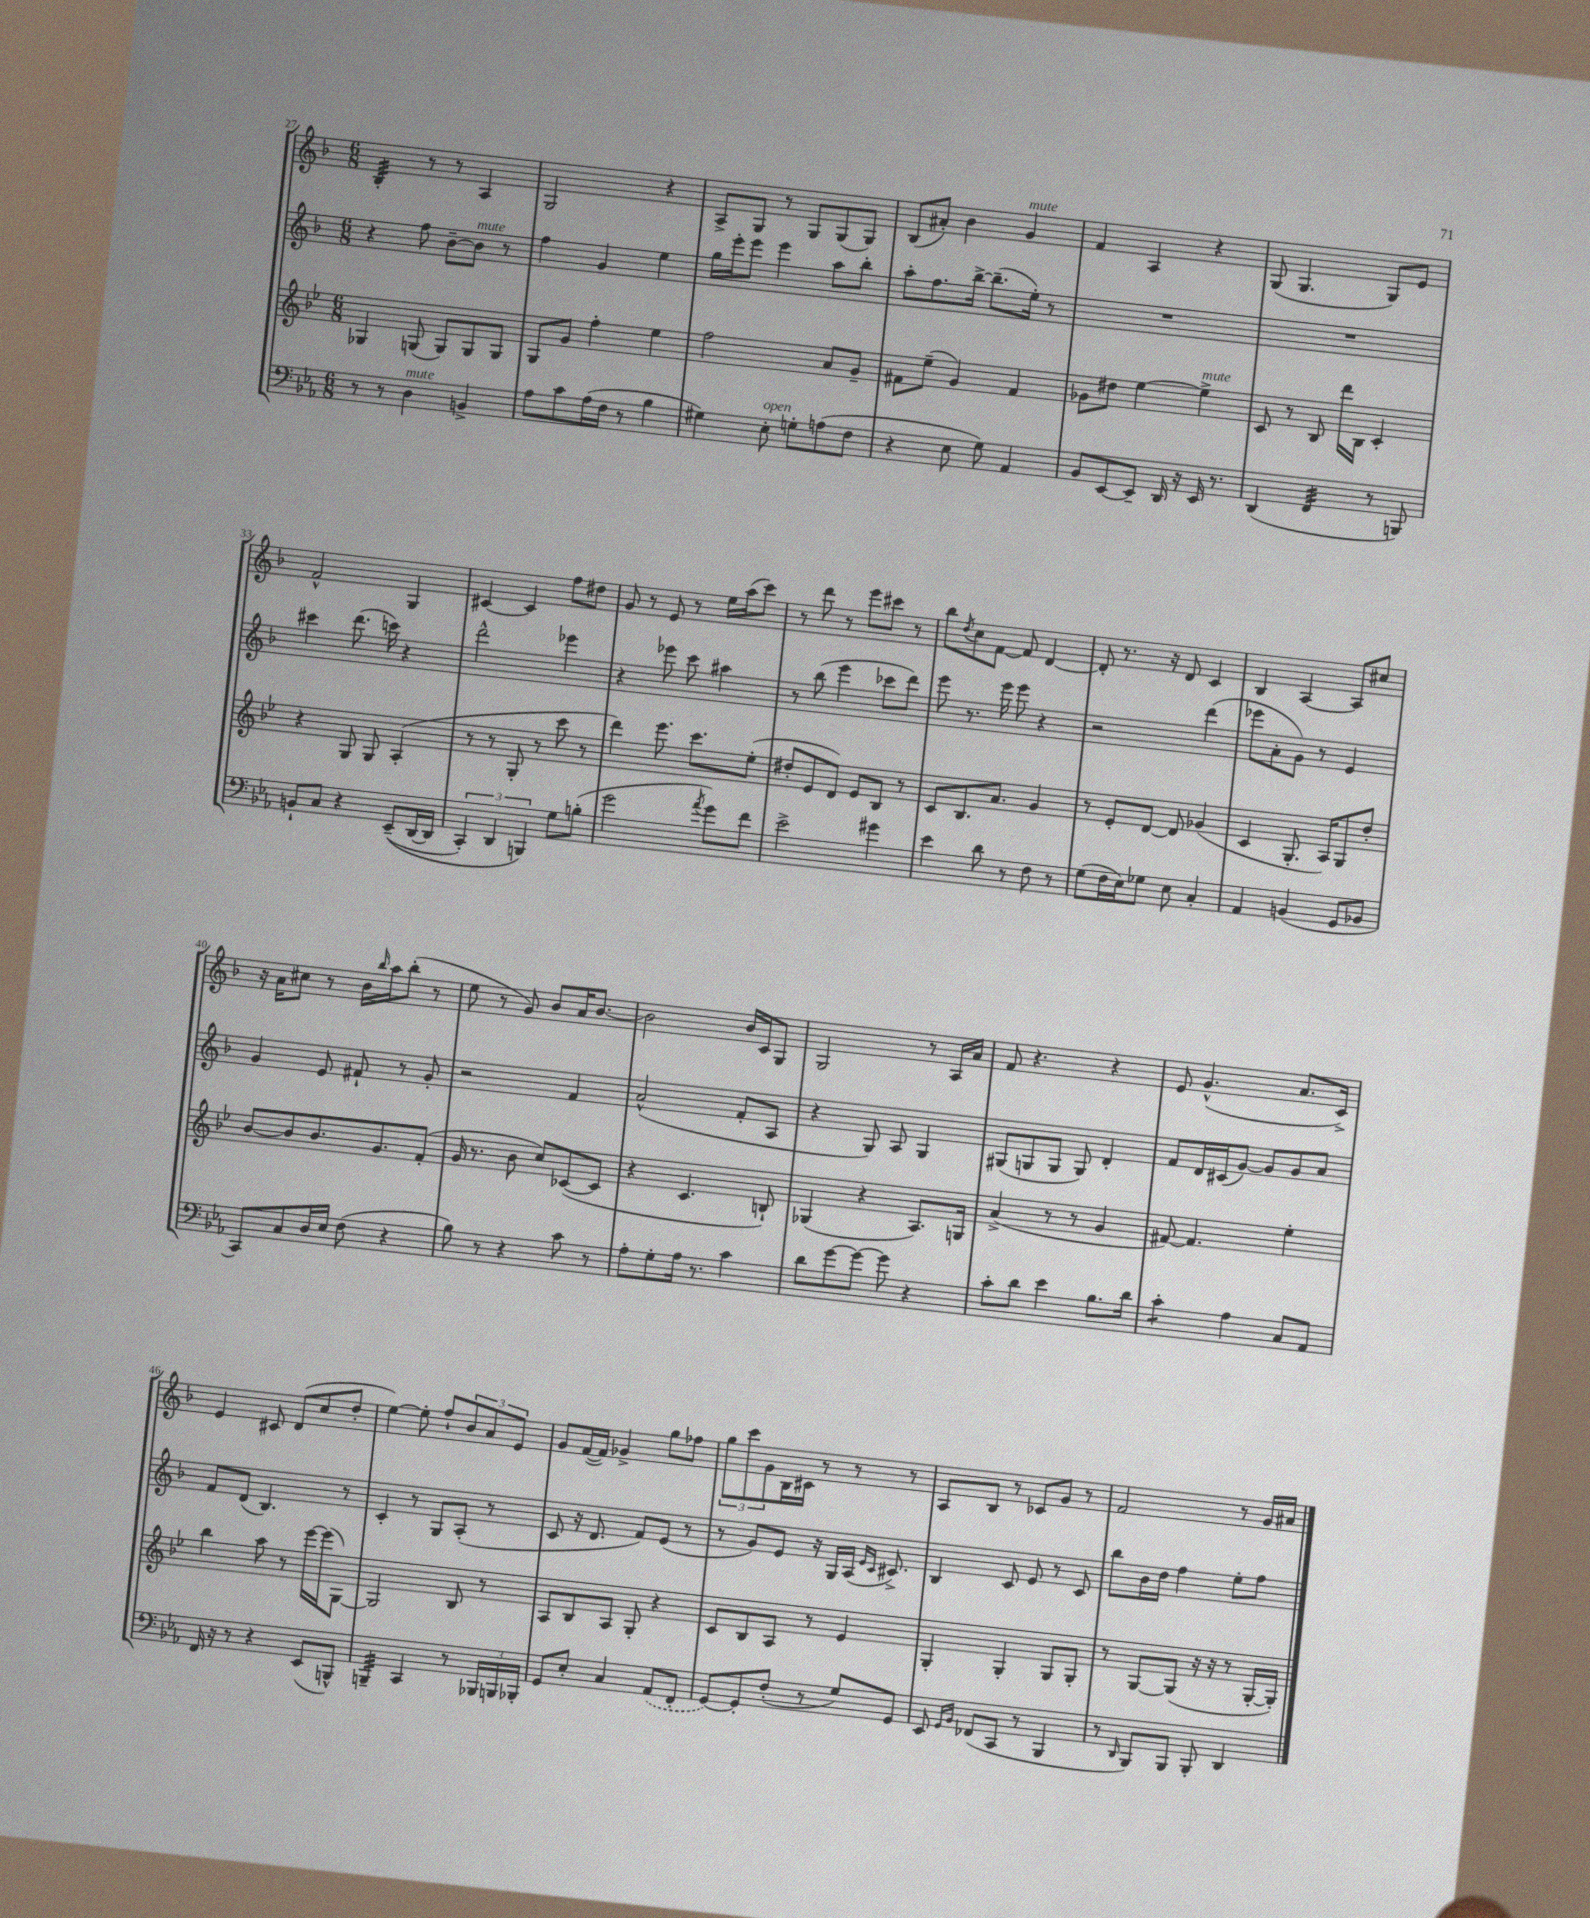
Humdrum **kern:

**kern	**kern	**kern	**kern
*staff4	*staff3	*staff2	*staff1
*clefF4	*clefG2	*clefG2	*clefG2
*k[b-e-a-]	*k[b-e-]	*k[b-]	*k[b-]
*M6/8	*M6/8	*M6/8	*M6/8
8r	4G-/	4r	4B-'/
8r	.	.	.
4D\	(8G/	8ff\	8r
.	8G/L)	[8b-~\L	8r
4BB^/	8G/	8b-\]J	4A/
.	8G/J	8r	.
=	=	=	=
8A-\L	8G/L	4ff\	2G/
8c\	8g/J	.	.
(16A-\L	4ff'\	4g/	.
16F\JJ	.	.	.
8r	.	.	.
4B-\	4ee-\	4ee\	4r
=	=	=	=
4G#\)	2ff\	16gg\LL	8A^/L
.	.	16eee'\J	.
.	.	8eee\J	8G/J
8E-'\	.	4eee\	8r
8G'\L	.	.	8G/L
(8A\	8a/L	8aa\L	(8G/
8F\J	8g~/J	8bb-'\J	8G/J)
=	=	=	=
4r	8f#\L	8aa'\L	(8B-/L
.	(8ee-~\J	8.ff\	8a#'/J)
8E-\	4g/)	.	4b-\
.	.	[16bb-^\Jk	.
8G\)	.	(8.bb-~\]L	.
4AA-/	4f#/	.	4g/
.	.	16ee'\Jk)	.
.	.	8r	.
=	=	=	=
8BB-/L	8g-\L	2.r	4f/
[8EE-/	8dd#\J	.	.
8EE-~/]J	[4ee-\	.	4A/
16DD/	.	.	.
16r	.	.	.
16EE-/	4ee-^\]	.	4r
8.r	.	.	.
=	=	=	=
(4DD/	8c/	2.r	(8G/
.	8r	.	4.G/
4FF/	8B-/	.	.
.	16ddd\LL	.	.
.	16B-\JJ	.	.
8r	4c'/	.	8G/L)
8BBB/)	.	.	8e/J
=	=	=	=
8BB`/L	4r	4ccc#\	2f^^/
8C/J	.	.	.
4r	8G/	(8.ddd\	.
.	8G/	.	.
.	.	16ccc\)	.
&((8EE-~/L	(4A'/	4r	4G/
[16DD/L	.	.	.
16DD/]JJ	.	.	.
=	=	=	=
6CC'/)	8r	2ddd^^\	[4c#/
.	8r	.	.
6DD/	.	.	.
.	8G'/	.	4c#/]
6BBB/&)	.	.	.
.	8r	.	.
8G\L	8ccc\	4eee-\	8ff\L
(8B'\J	8r	.	8dd#\J
=	=	=	=
2g\	4ddd\)	4r	8g/
.	.	.	8r
.	8.eee-\	8eee-\	8e/
.	.	8ccc\	8r
.	8.ccc\L	.	.
8qa-/	.	.	.
8g\L)	.	4aa#\	16ee\LL
.	.	.	(16aa\J
8f\J	(8ee-'\J	.	8ccc\J)
=	=	=	=
2e-^\	8dd#'/L	8r	8r
.	8e-/	(8bb-\	8ddd\
.	8d/J)	4eee\	8r
.	8e-/L	.	8eee\L
4g#\	8B-/J	8ccc-\L	8ccc#\J
.	8r	8ddd\J)	8r
=	=	=	=
4e-\	8c/L	8eee\	8bb-\L
.	.	.	8qdd/
.	8.B-/	8.r	8cc\
8d\	.	.	[8f\J
.	8.a/J	16eee\	.
8r	.	8eee\	8f/]
8F\	4g/	4r	[4d/
8r	.	.	.
=	=	=	=
(8G\L	8r	2r	8d'/]
16F\L	8e-'/L	.	8.r
16E-\J)	.	.	.
8G-\J	[8d/J	.	.
.	.	.	16r
8E-\	8d/]	.	8d/
4C'/	(4g-/	(4ddd\	4c/
=	=	=	=
4AA-/	4c/	8eee-\L	4B-/
.	.	8a'\	.
(4BB/	8.G'/	8g\J)	[4A/
.	.	8r	.
.	16A/LK)	.	.
8GG/L	8G/	4e/	8A/]L
8BB-/J	8dd'/J	.	8cc#/J
=	=	=	=
8CC/L)	[8b-/L	4g/	16r
.	.	.	16a\LK
8C/	8b-/]	.	8cc#\J
16D/L	8.b-/	8e/	8r
16E-/JJ	.	.	.
(8F\	.	8f#`/	16b-\LL
.	.	.	16qqbb-/
.	8.g/	.	16aa\J
4r	.	8r	(8bb-'\J
.	(8f'/J	8g'/	8r
=	=	=	=
8B-\)	16g/	2r	8ee\
.	8.r	.	.
8r	.	.	8r
4r	8b-\	.	8g/)
.	8cc/L)	.	8b-/L
8c\	([8c-/	4f/	16a/K
.	.	.	[8.b-/J
8r	8c-/]J	.	.
=	=	=	=
8A-'\L	4r	(2a^^/	2b-\]
8G'\	.	.	.
16A-\Jk	4.c/	.	.
8.r	.	.	.
4c\	.	8f'/L	16b-/LL
.	.	.	16c/J
.	8B`/)	8A/J	8G/J
=	=	=	=
8d\L	(4G-/	4r	2G/
[8g\	.	.	.
8g\_J	4r	8G/)	.
8g\]	.	8A/	.
4r	8.A/L)	4G/	8r
.	.	.	16A/LL
.	16G/Jk	.	16a/JJ
=	=	=	=
8c'\L	(4a^/	(8G#/L	8f/
8d\J	.	8G/	4.r
4e-\	8r	8G/J	.
.	8r	8G/)	.
8.B-\L	4g/	4d'/	4r
16d\Jk	.	.	.
=	=	=	=
4c'\	[8f#/)	8f/L	8e/
.	4.f#/]	16d/L	(4.g^^/
.	.	(16c#/J	.
4A-\	.	[8g/J)	.
.	.	8g/]L	.
8C/L	4ee-'\	8g/	8.a/L
8AA-/J	.	8a/J	.
.	.	.	16c^/Jk)
=	=	=	=
16FF/	4bb-\	8f/L	4e/
16r	.	.	.
8r	.	(8d/J	.
4r	8aa\	4.B-/)	8c#/
.	8r	.	(8d/L
(8EE-/L	[16eee-\LL	.	8cc/
.	(16eee-\]J	.	.
8BBB^^/J)	[8G\J)	8r	8dd'/J
=	=	=	=
4BBB~/	2G/]	4c'/	[4ee\)
4CC/	.	8r	8ee'\]
.	.	8G/L	8ff`/L
8r	8B-/	(8A'/J	12b-/
.	.	.	12a/
24BBB-/LL	8r	8r	.
24BBB/	.	.	12e/J
24BBB-'/JJ	.	.	.
=	=	=	=
8GG/L	8A/L	8c/	8g/L
8E-'/J	8B-/	16r	([16f/L
.	.	8.d/	16f/]JJ)
4C/	8A/J	.	4g-^/
.	8G'/	8f/L)	.
(8AA-/L	4r	(8e/J	8gg\L
8FF'/J	.	8r	8ff-\J
=	=	=	=
[8GG/L)	8c/L	8r	12gg\L
.	.	.	12ccc\
8GG'/]	8B-/	8g/L)	.
.	.	.	12g\
(8F'/J	8A/J	8e/J	16B-\L
.	.	.	16c#\JJ
8r	8r	16r	8r
.	.	16G/LL	.
8G/L)	4e-/	(16A/JJ	8r
.	.	16qqe/LL	.
.	.	16qqc/JJ	.
.	.	8.c#^/)	.
8GG/J	.	.	8r
=	=	=	=
8EE-/	4G'/	4B-/	8A/L
16qqGG/LL	.	.	.
16qqBB-/JJ	.	.	.
(8FF-/L	.	.	8B-/J
8CC/J	4G'/	8c/	8r
8r	.	8e/	8c-/L
4BBB-/	8G/L	8r	8g/J
.	8G'/J	8c/	8r
=	=	=	=
8r	8r	8bb-\L	2f/
16qqDD/	.	.	.
8BBB-/L)	[8G/L	16b-\L	.
.	.	16dd\JJ	.
8BBB-/J	(8G/]J	4ff\	.
8BBB-'/	16r	.	.
.	16r	.	.
4DD/	8r	8ee'\L	8r
.	[16G'/LL	8ff\J	16g/LL
.	16G'/]JJ)	.	16a#/JJ
==	==	==	==
*-	*-	*-	*-
